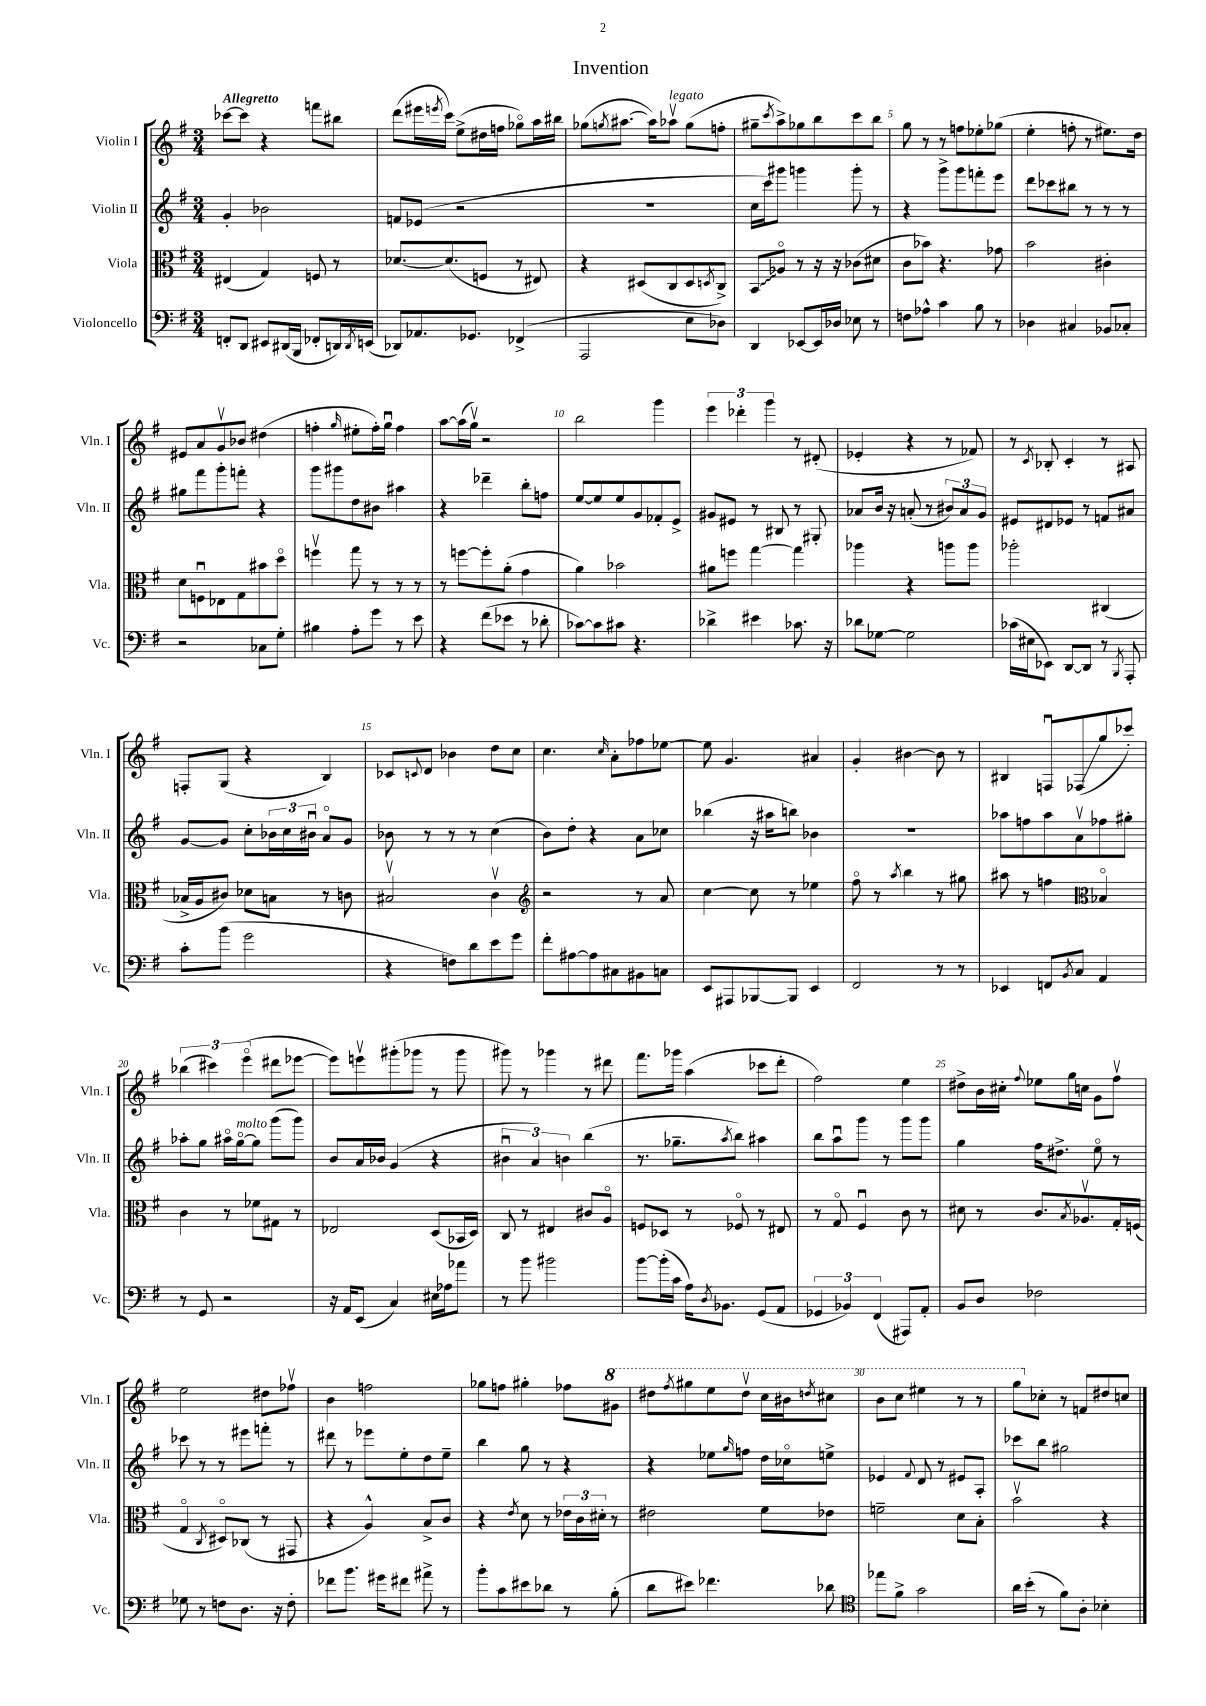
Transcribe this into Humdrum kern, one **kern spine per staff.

**kern	**kern	**kern	**kern
*staff4	*staff3	*staff2	*staff1
*clefF4	*clefC3	*clefG2	*clefG2
*k[f#]	*k[f#]	*k[f#]	*k[f#]
*M3/4	*M3/4	*M3/4	*M3/4
8FF'	(4E#	4g'	[8ccc-
8DD	.	.	8ccc-]
8EE#	4G)	2b-	4r
(16DD#	.	.	.
16BBB	.	.	.
8FF-'	8F	.	8fff
16DD)	8r	.	8bb#
8qDD	.	.	.
(16EE	.	.	.
=	=	=	=
8DD-)	[8.d-	8f	(8ddd
8.AA-	.	(8e-	16eee#
.	.	.	8qeee
.	(8.d-]	.	16ccc)
.	.	2r	(8ee^
8.GG-	.	.	.
.	8F	.	16dd#
.	.	.	16ff
(4FF-^	8r	.	8gg-o)
.	8E#)	.	16aa
.	.	.	16bb#
=	=	=	=
2AAA	4r	2.r	(8gg-
.	.	.	8qgg
.	.	.	[8.aa#
.	(8D#	.	.
.	.	.	16aa#])
.	8C	.	8aa-v
8E	8D#	.	(8gg
.	8qD	.	.
8D-)	8C^)	.	8ff'
=	=	=	=
4DD	8BB	16cc	8gg#~
.	.	16ccc)	.
.	.	.	8qccc
.	8A-o	8ggg#	8aa^)
[8EE-	8r	4ggg	8gg-
16EE-]	16r	.	8bb
16D-	16r	.	.
8E-	(8c-	8ggg'	8ccc
8r	8d#	8r	8bb
=	=	=	=
8F	8c	4r	8gg
8A-^^	8b-)	.	8r
4c	4.r	8ggg^	8r
.	.	8ggg	8ff
8B	.	8fff'	8ee-'
8r	8g-	8eee	(8gg-
=	=	=	=
4D-	2b	8ddd	4ee'
.	.	8ccc-	.
4C#	.	8bb#	8ff'
.	.	8r	8r
8BB-	4c#'	8r	8.ee#)
8C-'	.	8r	.
.	.	.	16dd
=	=	=	=
2r	8d	8gg#	8e#
.	8Fu	8fff#	8a
.	8E-	8ggg'	8gv
.	8G	8fff'	8b-
8C-	8b#	4r	(4dd#
8G'	8ddo	.	.
=	=	=	=
4B#	4ffv	8ggg	4ff'
.	.	8ggg#	.
.	.	.	16qqgg
8A'	8gg	8dd	8ee#'
8g	8r	8b#	16ff')
.	.	.	16ggu
8r	8r	4aa#	4ff
8e	8r	.	.
=	=	=	=
4r	8r	4r	[8aa
.	[8ff	.	(16aa]
.	.	.	16ggv)
(8f#	8ff']	4ddd-~	2r
8e-	(8a'	.	.
8r	4g	8bb'	.
8d-'	.	8ff	.
=	=	=	=
[8c-)	4a)	[8ee	2bb
8c-]	.	8ee]	.
8c#	2b-	8ee	.
4.r	.	8g	.
.	.	8f-'	4ggg
.	.	8e^	.
=	=	=	=
4d-^	8a#	8g#	6eee
.	8ff	8e#	.
.	.	.	6ddd-'
4e#	[4gg	8r	.
.	.	.	6ggg
.	.	8B#	.
8.c-	4gg]	8r	8r
.	.	8G#'	(8d#'
16r	.	.	.
=	=	=	=
8d-	4aa-	8a-	4e-'
[8G-	.	16b	.
.	.	16r	.
2G-]	4r	(8a'	4r
.	.	8r	.
.	8aa	12b#)	8r
.	.	12a	.
.	8aa	.	8f-)
.	.	12g	.
=	=	=	=
(16c-	2aa-'	8e#	8r
16E#	.	.	.
.	.	.	8qc
8EE-)	.	8d#	8B-'
[8DD	.	8e-	4c'
8DD]	.	8r	.
8r	(4C#	8f	8r
8qBBB	.	.	.
8AAA'	.	8a#	8A#
=	=	=	=
8c'	16B-^	[8g	8F'
.	16A	.	.
(8b	8c#)	8g]	(8G
2g	8d-	8cc'	4r
.	8B	24b-	.
.	.	24cc	.
.	.	24b#u	.
.	8r	8ao	4B)
.	8c	8g	.
=	=	=	=
4r	2B#v	8b-	8c-
.	.	.	8qqc
.	.	8r	8d
8F)	.	8r	4b-
8d	.	8r	.
8e	4cv	(4cc	8dd
8g	.	.	8cc
=	=	=	=
*	*clefG2	*	*
8f#'	2r	8b)	4.cc
[8A#	.	8dd'	.
8A#]	.	4r	.
.	.	.	16qqcc
8C#	.	.	8a'
8BB#	8r	8a	8ff-
8C	8a	8cc-	[8ee-
=	=	=	=
8EE	[4cc	(4bb-	8ee-]
8AAA#	.	.	4.g
[8BBB-	8cc]	16r	.
.	.	16aa#	.
8BBB-]	8r	8bb)	.
4EE	4ee-	4b-	4a#
=	=	=	=
2FF#	8ff#o	2.r	4g'
.	8r	.	.
.	8qaa	.	.
.	4bb	.	[4b#
8r	8r	.	8b#]
8r	8gg#	.	8r
=	=	=	=
4EE-	8aa#	8aa-	4B#
.	8r	8ff	.
8FF	4ff	8aa-	8Fu
8qBB	.	.	.
8C	.	8av	(8F-
*	*clefC3	*	*
4AA	4B-o	8ff-	8gg
.	.	8gg#'	8ccc-')
=	=	=	=
8r	4c	8aa-'	(6bb-
8GG	.	8gg	.
.	.	.	6ccc#)
2r	8r	16aa#o	.
.	.	[16ggo	.
.	.	.	(6eeeo
.	8f-	8gg]	.
.	8G#	(8ggg	8ddd#
.	8r	8ggg)	[8eee-
=	=	=	=
16r	2E-	8b	8eee-])
16AA	.	.	.
(8EE	.	16a	8eeev
.	.	16b-	.
4C)	.	(4g	(8ggg#'
.	.	.	8ggg-
16E#	(8D	4r	8r
16A-	.	.	.
8a-	16BB-	.	8ggg-
.	16D)	.	.
=	=	=	=
8r	8C	6b#u	8ggg#)
8b	8r	.	8r
.	.	6a)	.
2b#	4E#	.	4ggg-
.	.	6b	.
.	8c#	(4bb	8r
.	8Ao	.	8ddd#
=	=	=	=
[8b	8F	8.r	8.fff#
(16b']	8D-	.	.
16c	.	8.gg-~	16ggg-
16A)	8r	.	(4aa
8qD	.	.	.
8.BB-	.	.	.
.	.	8qaa	.
.	8F-o	8bb)	.
(8GG	8r	4aa#	8ccc-
8AA	8E#	.	8ddd'
=	=	=	=
6GG-	8r	8bb	2ff#)
.	8Go	8aau	.
6BB-)	.	.	.
.	4F#u	8ggg	.
(6FF#	.	.	.
.	.	8r	.
8AAA#)	8c	8ggg	4ee
8AA'	8r	8ggg	.
=	=	=	=
8BB	8d#	4gg	8dd#^
8D	8r	.	16b
.	.	.	16cc#'
.	.	.	8qqff#
2F-	8.c	16ff#	8ee-
.	.	8.dd#^	.
.	.	.	16gg
.	8qB	.	.
.	8.A-v	.	16cc
.	.	8eeo	8g
.	16G'	8r	8ff#v
.	(16F	.	.
=	=	=	=
8G-	4Go	8ccc-	2ee
8r	.	8r	.
.	8qC	.	.
8F	8D#o)	8r	.
8.D	(8C-	8eee#	.
.	8r	8fff'	8dd#
16r	.	.	.
8F'	8GG#	8r	8ff-v
=	=	=	=
8f-	4r	8ddd#	4b
8.b	.	8r	.
.	4A^^)	8eee-	2ff
16g#	.	.	.
8f#	.	8ee'	.
8a#^	8B^	8dd	.
8r	8c	8ee~	.
=	=	=	=
8b'	4r	4bb	8gg-
8c	.	.	8ff
.	8qe	.	.
8e#	8d	8gg	4gg#'
8d-	8r	8r	.
8r	24e-	4r	8ff-
.	24c	.	.
.	24d#'	.	.
(8B'	8r	.	8gg#
=	=	=	=
8d	2e#	4r	8ddd#
.	.	.	8qfff#
8e#)	.	.	8ggg#
4.f-	.	8ee-	8eee
.	.	16qqgg	.
.	.	8ff	8ddd#v
.	8f#	16dd	16ccc
.	.	16cc-o	16bb#
.	.	.	8qddd
8d-	8e-	8ee^	8ccc#
=	=	=	=
*clefC4	*	*	*
8ee-	2f~	4e-	8bb
8f#^	.	.	8ccc
.	.	8qqf#	.
2g	.	8d	4eee#
.	.	8r	.
.	8d	8e#	8r
.	8B'	8A'	8r
=	=	=	=
16a	2bv	8ccc-	8ggg
(16b'	.	.	.
8r	.	8bb	8cc-'
8f#)	.	2gg#	8r
8A'	.	.	8f
4B-'	4r	.	8dd#
.	.	.	8cc
==	==	==	==
*-	*-	*-	*-
